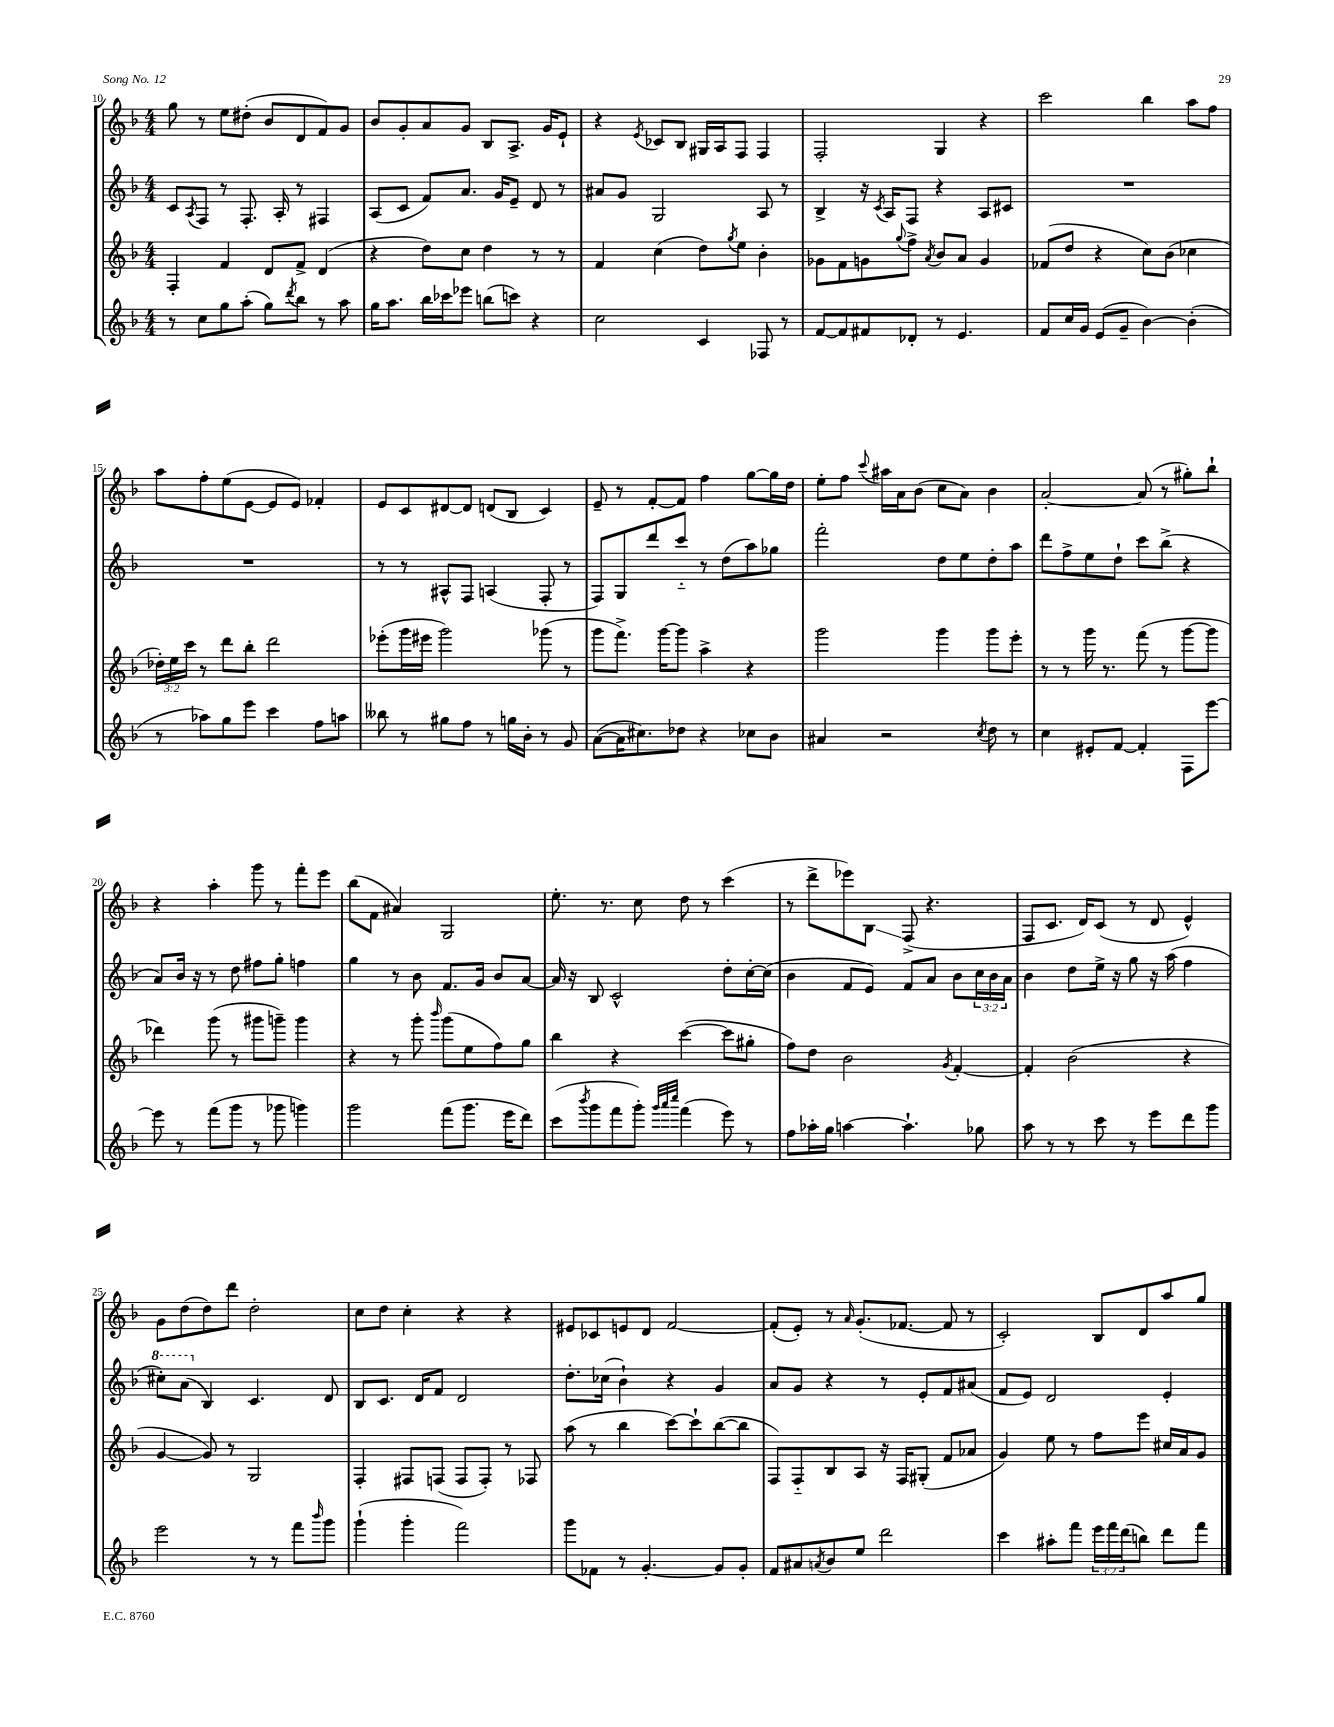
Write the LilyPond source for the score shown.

<<
\new StaffGroup <<
\new Staff = "s0" {
    \clef treble \key f \major \numericTimeSignature \time 4/4
    g''8 r8 e''8 dis''8-.( bes'8 d'8 f'8) g'8 |
    bes'8 g'8-. a'8 g'8 bes8 a8.-> g'16 e'8-! |
    r4 \acciaccatura { e'8 } ces'8 bes8 gis16 a16 f8 f4 |
    f2-. g4 r4 |
    c'''2 bes''4 a''8 f''8 |
    a''8 f''8-. e''8( e'8~ e'8 e'8) fes'4-. |
    e'8 c'8 dis'8~ dis'8 d'8( bes8 c'4) |
    e'8-- r8 f'8~-. f'8 f''4 g''8~ g''16 d''16 |
    e''8-. f''8 \appoggiatura { c'''8 } ais''16 a'16 bes'8( c''8 a'8) bes'4 |
    a'2~-. a'8( r8 gis''8-.) bes''8-! |
    r4 a''4-. g'''8 r8 f'''8-. e'''8 |
    bes''8( f'8 ais'4) g2 |
    e''8.-. r8. c''8 d''8 r8 c'''4( |
    r8 d'''8-> ees'''8) bes8\glissando f8->( r4. |
    f8 c'8. d'16) c'8( r8 d'8 e'4-^) |
    g'8 d''8( d''8) d'''8 d''2-. |
    c''8 d''8 c''4-. r4 r4 |
    eis'8 ces'8 e'8 d'8 f'2~ |
    f'8-.( e'8-.) r8 \grace { a'16 } g'8.-.( fes'8.~ fes'8 r8 |
    c'2-.) bes8 d'8 a''8 g''8 \bar "|." |
}
\new Staff = "s1" {
    \clef treble \key f \major \numericTimeSignature \time 4/4 \override Staff.TupletNumber.text = #tuplet-number::calc-fraction-text
    c'8 \acciaccatura { a8 } f8 r8 f8.-. a16-. r8 fis4 |
    a8( c'8 f'8) a'8. g'16 e'8-- d'8 r8 |
    ais'8 g'8 g2 a8 r8 |
    bes4-> r16 \acciaccatura { c'8 } a16 f8 r4 a8 cis'8 |
    R1 |
    R1 |
    r8 r8 ais8-^ f8 a4( f8-. r8 |
    f8) g8 d'''8 c'''8-_ r8 d''8( a''8) ges''8 |
    f'''2-. d''8 e''8 d''8-. a''8 |
    d'''8 f''8-> e''8 d''8-! c'''8 bes''8->( r4 |
    a'8) bes'16 r16 r8 d''8 fis''8 g''8-. f''4 |
    g''4 r8 bes'8 f'8. g'16 bes'8 a'8~ |
    a'16 r16 bes8 c'2-^ d''8-. c''16~-. c''16( |
    bes'4 f'8 e'8) f'8 a'8 bes'8 \tuplet 3/2 { c''16 bes'16 a'16 } |
    bes'4 d''8 e''16-> r16 g''8 r16 a''16( f''4 |
    \ottava #1 cis'''8-.) a''8( \ottava #0 bes4) c'4. d'8 |
    bes8 c'8. d'16 f'8 d'2 |
    d''8.-. ces''16( bes'4-!) r4 g'4 |
    a'8 g'8 r4 r8 e'8-. f'8 ais'8( |
    f'8 e'8) d'2 e'4-. \bar "|." |
}
\new Staff = "s2" {
    \clef treble \key f \major \numericTimeSignature \time 4/4 \override Staff.TupletNumber.text = #tuplet-number::calc-fraction-text
    f4-. f'4 d'8 f'8-> d'4( |
    r4 d''8) c''8 d''4 r8 r8 |
    f'4 c''4( d''8) \acciaccatura { g''8 } e''8 bes'4-. |
    ges'8 f'8 g'8 \appoggiatura { g''8 } f''8-> \acciaccatura { a'8 } bes'8 a'8 g'4 |
    fes'8( d''8 r4 c''8) bes'8( ces''4 |
    \tuplet 3/2 { des''16-.) e''16 c'''16 } r8 d'''8 bes''8-. d'''2 |
    ees'''8-.( g'''16 eis'''16 g'''2) ges'''8( r8 |
    g'''8 f'''8.->) g'''16~ g'''8 a''4-> r4 |
    g'''2 g'''4 g'''8 e'''8-. |
    r8 r8 g'''16 r8. f'''8( r8 g'''8~ g'''8 |
    des'''4) g'''8( r8 gis'''8 g'''8--) g'''4 |
    r4 r8 g'''8-. \grace { bes'''16 } g'''8( e''8 f''8) g''8 |
    bes''4 r4 c'''4~( c'''8 gis''8-. |
    f''8) d''8 bes'2 \acciaccatura { g'8 } f'4~-. |
    f'4-. bes'2( r4 |
    g'4~ g'8) r8 g2 |
    f4-. fis8 f8( f8 f8-.) r8 fes8 |
    a''8( r8 bes''4 c'''8~) c'''8-! bes''8~( bes''8 |
    f8) f8-_ bes8 a8 r16 f16 gis8-.( f'8 aes'8 |
    g'4) e''8 r8 f''8 e'''8 cis''16 a'16 g'8 \bar "|." |
}
\new Staff = "s3" {
    \clef treble \key f \major \numericTimeSignature \time 4/4 \override Staff.TupletNumber.text = #tuplet-number::calc-fraction-text
    r8 c''8 g''8 a''8-.( g''8) \acciaccatura { d'''8 } bes''8 r8 a''8 |
    g''16 a''8. bes''16 ces'''16 ees'''8 b''8( c'''8) r4 |
    c''2 c'4 fes8 r8 |
    f'8~ f'8 fis'8 des'8-. r8 e'4. |
    f'8 c''16 g'16 e'8( g'8-- bes'4~) bes'4-.( |
    r8 aes''8) g''8 e'''8 c'''4 f''8 a''8 |
    beses''8 r8 gis''8 f''8 r8 g''16 bes'16-. r8 g'8 |
    a'8~( a'16 cis''8.) des''8 r4 ces''8 bes'8 |
    ais'4 r2 \acciaccatura { c''8 } d''8 r8 |
    c''4 eis'8-. f'8~ f'4-. f8 e'''8~ |
    e'''8 r8 f'''8( g'''8 r8 ges'''8 g'''4) |
    g'''2 f'''8( g'''8. e'''16 d'''8) |
    c'''8( \acciaccatura { bes'''8 } g'''8 f'''8 g'''8-.) \grace { g'''32 a'''32 c''''32 } f'''4( e'''8) r8 |
    f''8 aes''16-. g''16 a''4~ a''4.-! ges''8 |
    a''8 r8 r8 c'''8 r8 e'''8 d'''8 g'''8 |
    e'''2 r8 r8 f'''8 \grace { bes'''16 } g'''8 |
    g'''4-!( g'''4-. f'''2) |
    g'''8 fes'8 r8 g'4.~-. g'8 g'8-. |
    f'8 ais'8 \acciaccatura { a'8 } bes'8 e''8 d'''2 |
    c'''4 ais''8-. f'''8 \tuplet 3/2 { e'''16 f'''16 d'''16( } b''8) d'''8 f'''8 \bar "|." |
}
>>
>>
\layout { \context { \Score currentBarNumber = #10 } }
